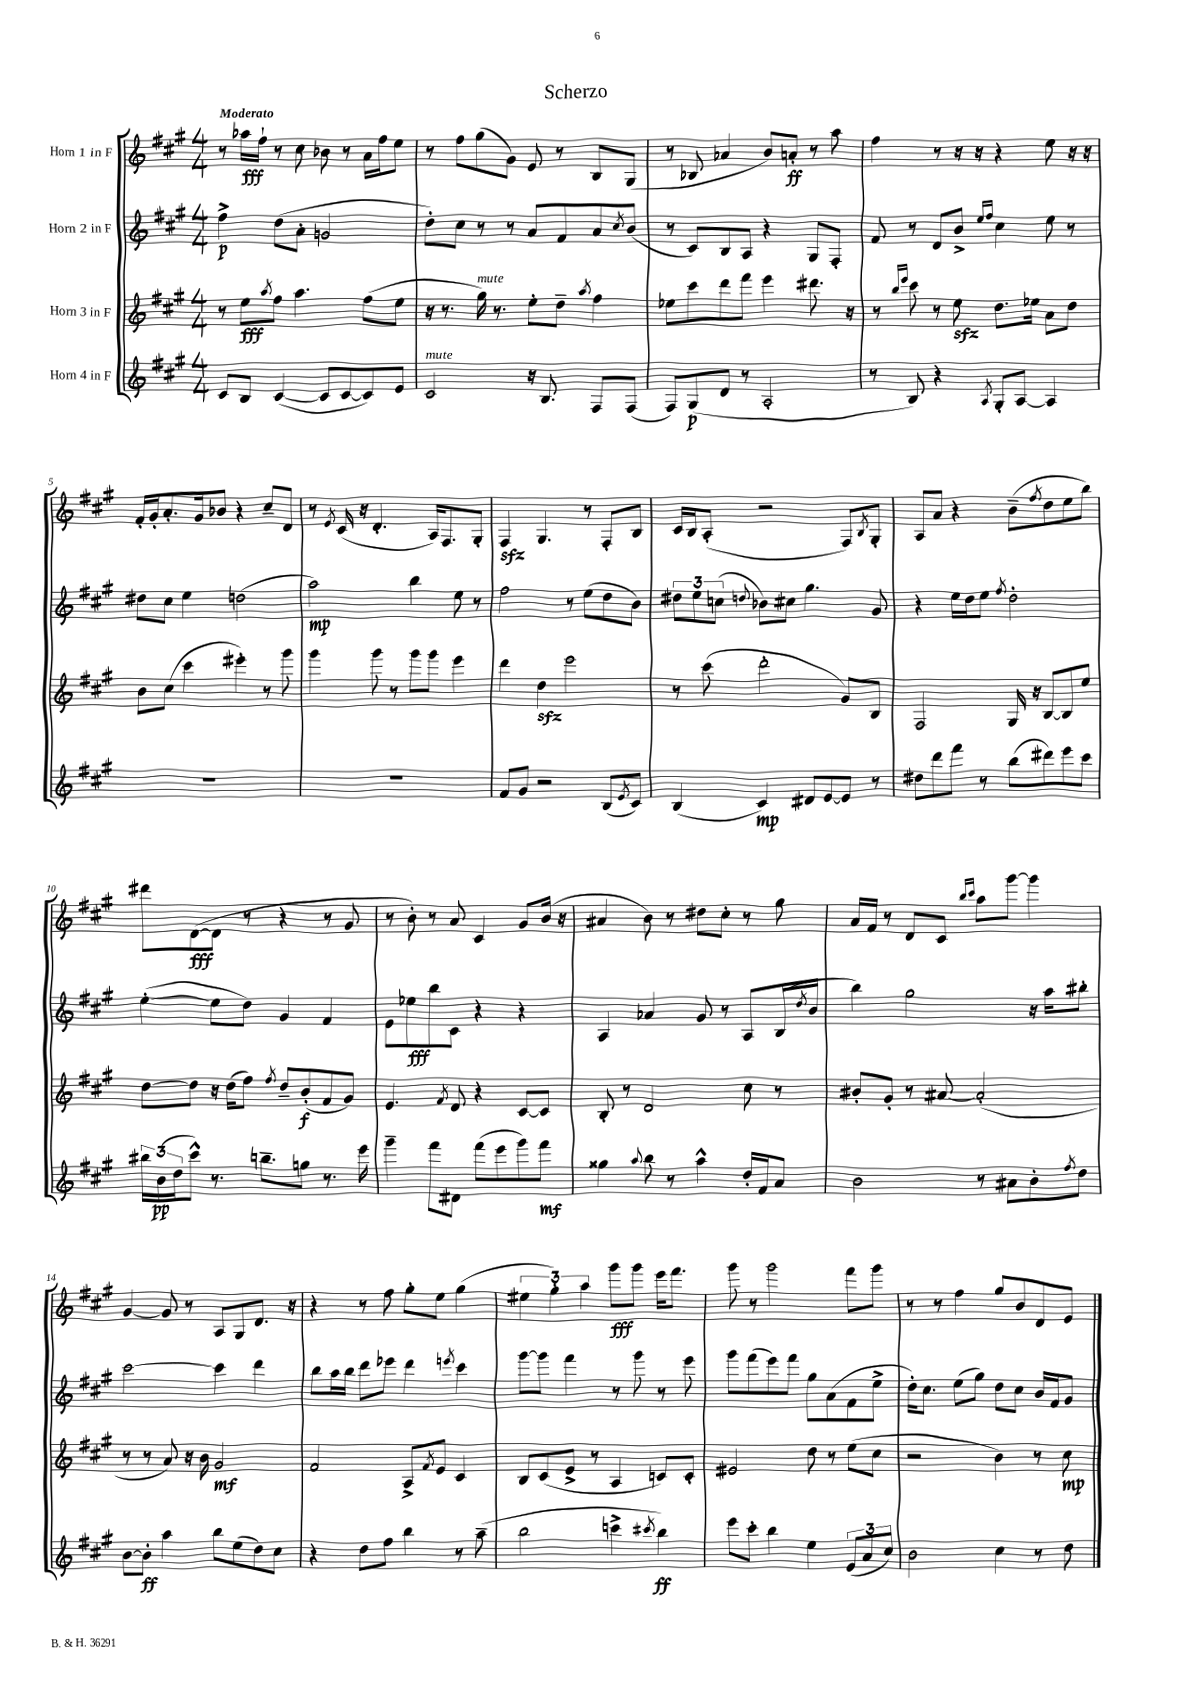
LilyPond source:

\header { title = "Scherzo" }
<<
\new StaffGroup <<
\new Staff = "s0" \with { instrumentName = "Horn 1 in F" } {
    \clef treble \key a \major \numericTimeSignature \time 4/4 \tempo "Moderato"
    r8 aes''16\fff fis''16-! r8 cis''8 bes'8 r8 a'16 fis''16 e''8 |
    r8 fis''8 gis''8( gis'8) e'8 r8 b8 gis8( |
    r8 bes8 aes'4 b'8) a'8-.\ff r8 a''8 |
    fis''4 r8 r16 r16 r4 e''8 r16 r16 |
    fis'16-. gis'16-. a'8.-. gis'16 bes'8 r4 cis''8-- d'8 |
    r8 \acciaccatura { e'8 } cis'16( r16 d'4.-. a16) fis8. gis8-. |
    fis4\sfz gis4. r8 fis8-. b8 |
    cis'16 b16 a8-.( r2 fis8) \acciaccatura { b8 } gis8-. |
    a8 a'8 r4 b'8--( \acciaccatura { fis''8 } d''8 e''8 b''8) |
    dis'''8 d'8~\fff( d'8 r8 r4 r8 gis'8 |
    r8 b'8-.) r8 a'8 cis'4 gis'8 b'16( r16 |
    ais'4 b'8) r8 dis''8 cis''8-. r8 gis''8 |
    a'16 fis'16 r8 d'8 cis'8 \grace { b''16 cis'''16 } a''8 gis'''8~ gis'''4 |
    gis'4~ gis'8 r8 a8 gis8 d'8. r16 |
    r4 r8 fis''8 gis''8-. e''8 gis''4( |
    \tuplet 3/2 { eis''4 gis''4-.) a''4 } gis'''8\fff gis'''8 e'''16 fis'''8. |
    gis'''8 r8 gis'''2 fis'''8 gis'''8 |
    r8 r8 fis''4 gis''8 b'8 d'8 e'8 \bar "|." |
}
\new Staff = "s1" \with { instrumentName = "Horn 2 in F" } {
    \clef treble \key a \major \numericTimeSignature \time 4/4
    fis''4->\p d''8( a'8-. g'2 |
    d''8-.) cis''8 r8 r8 a'8 fis'8 a'8 \acciaccatura { cis''8 } b'8( |
    r8 cis'8) b8 a8 r4 gis8 fis8-. |
    fis'8 r8 d'8 b'8-> \grace { e''16 fis''16 } cis''4 e''8 r8 |
    dis''8 cis''8 e''4 d''2( |
    a''2\mp) b''4 e''8 r8 |
    fis''2 r8 e''8( d''8 b'8) |
    \tuplet 3/2 { dis''8 e''8 c''8( } \appoggiatura { d''8 } bes'8) cis''8 gis''4. gis'8 |
    r4 e''16 d''16 e''8 \acciaccatura { fis''8 } d''2-. |
    e''4~-.( e''8 d''8) gis'4 fis'4 |
    e'8 ees''8\fff b''8 cis'8 r4 r4 |
    a4 aes'4 gis'8 r8 a8 b16( \acciaccatura { d''8 } b'16 |
    b''4) gis''2 r16 a''16 bis''8-. |
    cis'''2~ cis'''4 d'''4 |
    b''8 a''16 b''16 d'''8 ees'''8 d'''4 \acciaccatura { e'''8 } cis'''4 |
    gis'''8~ gis'''8 fis'''4 r8 gis'''8 r8 e'''8 |
    gis'''8 fis'''8( e'''8) fis'''8 gis''8 a'8( fis'8 e''8-> |
    d''16-.) cis''8. e''8( gis''8) d''8 cis''8 b'16 fis'16 gis'8 \bar "|." |
}
\new Staff = "s2" \with { instrumentName = "Horn 3 in F" } {
    \clef treble \key a \major \numericTimeSignature \time 4/4
    r8 e''8\fff \acciaccatura { a''8 } fis''8 a''4. fis''8( e''8 |
    r16 r8. gis''16^\markup { \italic "mute" }) r8. e''8-. d''8-- \acciaccatura { a''8 } fis''4 |
    ees''8 cis'''8 d'''8 fis'''8 e'''4 dis'''8. r16 |
    r8 \grace { b''16 e'''16 } cis'''8 r8 e''8\sfz d''8. ees''16 a'8 d''8 |
    b'8 cis''8( cis'''4 eis'''4-.) r8 gis'''8 |
    gis'''4 gis'''8 r8 gis'''8 gis'''8 e'''4 |
    d'''4 d''4\sfz e'''2 |
    r8 cis'''8( d'''2-. gis'8) b8 |
    fis2 gis16 r16 b8~ b8 e''8 |
    d''8~ d''8 r16 d''16( fis''8) \acciaccatura { fis''8 } d''8-- b'8-.\f( fis'8 gis'8) |
    e'4. \acciaccatura { fis'8 } d'8 r4 cis'8~ cis'8 |
    b8-. r8 d'2 cis''8 r8 |
    bis'8-. gis'8-. r8 ais'8~ ais'2-.( |
    r8 r8 a'8) r16 b'16 gis'2\mf |
    fis'2 a8-> \acciaccatura { fis'8 } e'8 cis'4 |
    b8 cis'8( e'8-> r8 a4 c'8) c'8-. |
    eis'2 d''8 r8 e''8( cis''8 |
    r2 b'4) r8 cis''8\mp \bar "|." |
}
\new Staff = "s3" \with { instrumentName = "Horn 4 in F" } {
    \clef treble \key a \major \numericTimeSignature \time 4/4
    cis'8 b8 cis'4~( cis'8 cis'8~ cis'8) e'8 |
    cis'2^\markup { \italic "mute" } r16 b8. fis8 fis8( |
    fis8) gis8\p( d'8 r8 a2-. |
    r8 b8) r4 \acciaccatura { a8 } gis8-. a8~ a4 |
    R1 |
    R1 |
    fis'8 gis'8 r2 b8( \acciaccatura { e'8 } cis'8) |
    b4( cis'4\mp) dis'8 e'8~ e'8 r8 |
    dis''8 d'''8 fis'''8 r8 b''8( dis'''8) e'''8 cis'''8 |
    \tuplet 3/2 { bis''16 b'16\pp( d''16 } cis'''8-^) r8. b''8.-- g''8 r8. e'''16 |
    gis'''4-- fis'''8 dis'8 fis'''8( e'''8 gis'''8) fis'''8\mf |
    gisis''4 \appoggiatura { a''8 } b''8 r8 a''4-^ d''16-. fis'16 a'8 |
    b'2 r8 ais'8 b'8-. \acciaccatura { fis''8 } d''8 |
    b'8~ b'8-.\ff a''4 b''8 e''8( d''8) cis''8 |
    r4 d''8 fis''8 b''4 r8 a''8--( |
    b''2 c'''4-> \acciaccatura { cis'''8 } b''4\ff) |
    e'''8 cis'''8-. b''4 e''4 \tuplet 3/2 { e'8( a'8 cis''8) } |
    b'2 cis''4 r8 d''8 \bar "|." |
}
>>
>>
